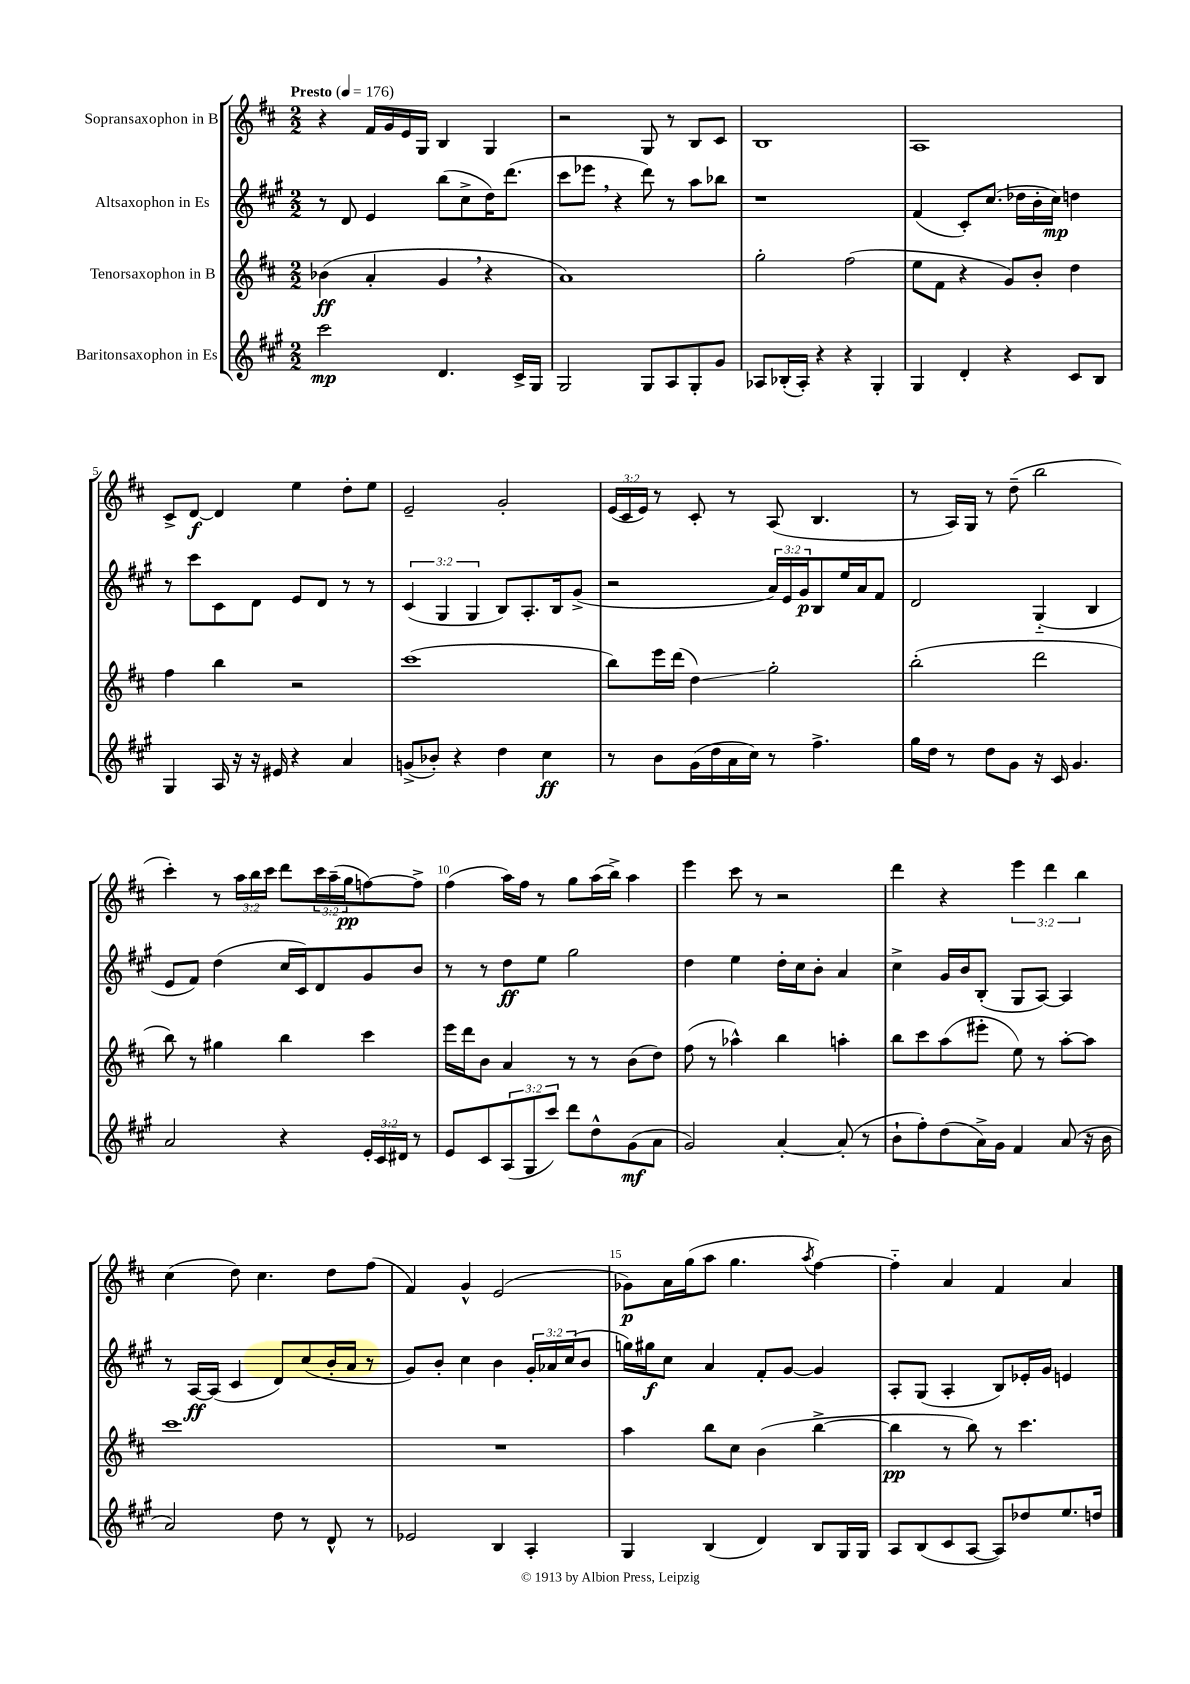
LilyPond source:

<<
\new StaffGroup <<
\new Staff = "s0" \with { instrumentName = "Sopransaxophon in B" } {
    \clef treble \key d \major \numericTimeSignature \time 2/2 \override Staff.TupletNumber.text = #tuplet-number::calc-fraction-text \tempo "Presto" 4 = 176
    r4 fis'16 g'16 e'16 g16 b4 g4 |
    r2 g8 r8 b8 cis'8 |
    b1 |
    a1 |
    cis'8-> d'8~\f d'4 e''4 d''8-. e''8 |
    e'2-- g'2-. |
    \tuplet 3/2 { e'16( cis'16 e'16) } r8 cis'8-. r8 a8( b4. |
    r8 a16) g16 r8 d''8--( b''2 |
    cis'''4-.) r8 \tuplet 3/2 { a''16 b''16 cis'''16 } d'''8 \tuplet 3/2 { cis'''16 a''16--( g''16\pp } f''8~) f''8-> |
    fis''4( a''16) fis''16 r8 g''8 a''16( b''16->) a''4 |
    e'''4 cis'''8 r8 r2 |
    d'''4 r4 \tuplet 3/2 { e'''4 d'''4 b''4 } |
    cis''4( d''8) cis''4. d''8 fis''8( |
    fis'4) g'4-^ e'2( |
    ges'8\p) a'16 g''16( a''8 g''4. \acciaccatura { a''8 } fis''4~) |
    fis''4-_ a'4 fis'4 a'4 \bar "|." |
}
\new Staff = "s1" \with { instrumentName = "Altsaxophon in Es" } {
    \clef treble \key a \major \numericTimeSignature \time 2/2 \override Staff.TupletNumber.text = #tuplet-number::calc-fraction-text
    r8 d'8 e'4 b''8( cis''8-> d''16) d'''8.( |
    cis'''8 ees'''8 \breathe r4 d'''8) r8 a''8 bes''8 |
    r1 |
    fis'4( cis'8-.) cis''8.( des''16 b'16-. cis''16\mp) d''4 |
    r8 cis'''8 cis'8 d'8 e'8 d'8 r8 r8 |
    \tuplet 3/2 { cis'4( gis4 gis4 } b8) a8.-. b16 gis'8->( |
    r2 \tuplet 3/2 { a'16) e'16 gis'16\p } b8 e''16 a'16 fis'8 |
    d'2 gis4-_( b4 |
    e'8 fis'8) d''4( cis''16 cis'16) d'8 gis'8 b'8 |
    r8 r8 d''8\ff e''8 gis''2 |
    d''4 e''4 d''16-. cis''16 b'8-. a'4 |
    cis''4-> gis'16 b'16 b8-.( gis8 a8~) a4 |
    r8 a16~\ff a16( cis'4 d'8) cis''8( b'16-. a'16 r8 |
    gis'8) b'8-. cis''4 b'4 \tuplet 3/2 { gis'16-. aes'16 cis''16( } b'8 |
    g''16) gis''16\f cis''8 a'4 fis'8-. gis'8~ gis'4 |
    a8-. gis8( a4-. b8) ees'16-. gis'16 e'4 \bar "|." |
}
\new Staff = "s2" \with { instrumentName = "Tenorsaxophon in B" } {
    \clef treble \key d \major \numericTimeSignature \time 2/2
    bes'4\ff( a'4-. g'4 \breathe r4 |
    a'1) |
    g''2-. fis''2( |
    e''8 fis'8 r4 g'8) b'8-. d''4 |
    fis''4 b''4 r2 |
    cis'''1( |
    b''8) e'''16 d'''16( d''4\glissando) g''2-. |
    b''2-.( d'''2 |
    b''8) r8 gis''4 b''4 cis'''4 |
    e'''16 d'''16 b'8 a'4 r8 r8 b'8( d''8) |
    fis''8( r8 aes''4-^) b''4 a''4-. |
    b''8 cis'''8 a''8( eis'''8-. e''8) r8 a''8~-. a''8 |
    cis'''1 |
    R1 |
    a''4 b''8 cis''8 b'4( b''4~-> |
    b''4\pp r8 b''8) r8 cis'''4. \bar "|." |
}
\new Staff = "s3" \with { instrumentName = "Baritonsaxophon in Es" } {
    \clef treble \key a \major \numericTimeSignature \time 2/2 \override Staff.TupletNumber.text = #tuplet-number::calc-fraction-text
    cis'''2\mp d'4. cis'16-> gis16 |
    gis2 gis8 a8 gis8-. gis'8 |
    aes8 bes16-.( aes16-.) r4 r4 gis4-. |
    gis4 d'4-. r4 cis'8 b8 |
    gis4 a16 r16 r16 eis'16 r4 a'4 |
    g'8->( bes'8-.) r4 d''4 cis''4\ff |
    r8 b'8 gis'16( d''16 a'16 cis''16) r8 fis''4.-> |
    gis''16 d''16 r8 d''8 gis'8 r16 cis'16 gis'4. |
    a'2 r4 \tuplet 3/2 { e'16-. cis'16 dis'16 } r8 |
    e'8 cis'8 \tuplet 3/2 { a8( gis8 cis'''8) } d'''8 d''8-^ gis'8\mf( a'8 |
    gis'2) a'4~-. a'8-.( r8 |
    b'8-! fis''8-.) d''8( a'16->) gis'16 fis'4 a'8( r16 b'16 |
    a'2) d''8 r8 d'8-^ r8 |
    ees'2 b4 a4-. |
    gis4 b4( d'4) b8 gis16 gis16 |
    a8 b8( cis'8 a8~ a8) des''8 e''8. d''16 \bar "|." |
}
>>
>>
\layout { \context { \Score \override BarNumber.break-visibility = ##(#f #t #t) barNumberVisibility = #(every-nth-bar-number-visible 5) } }
